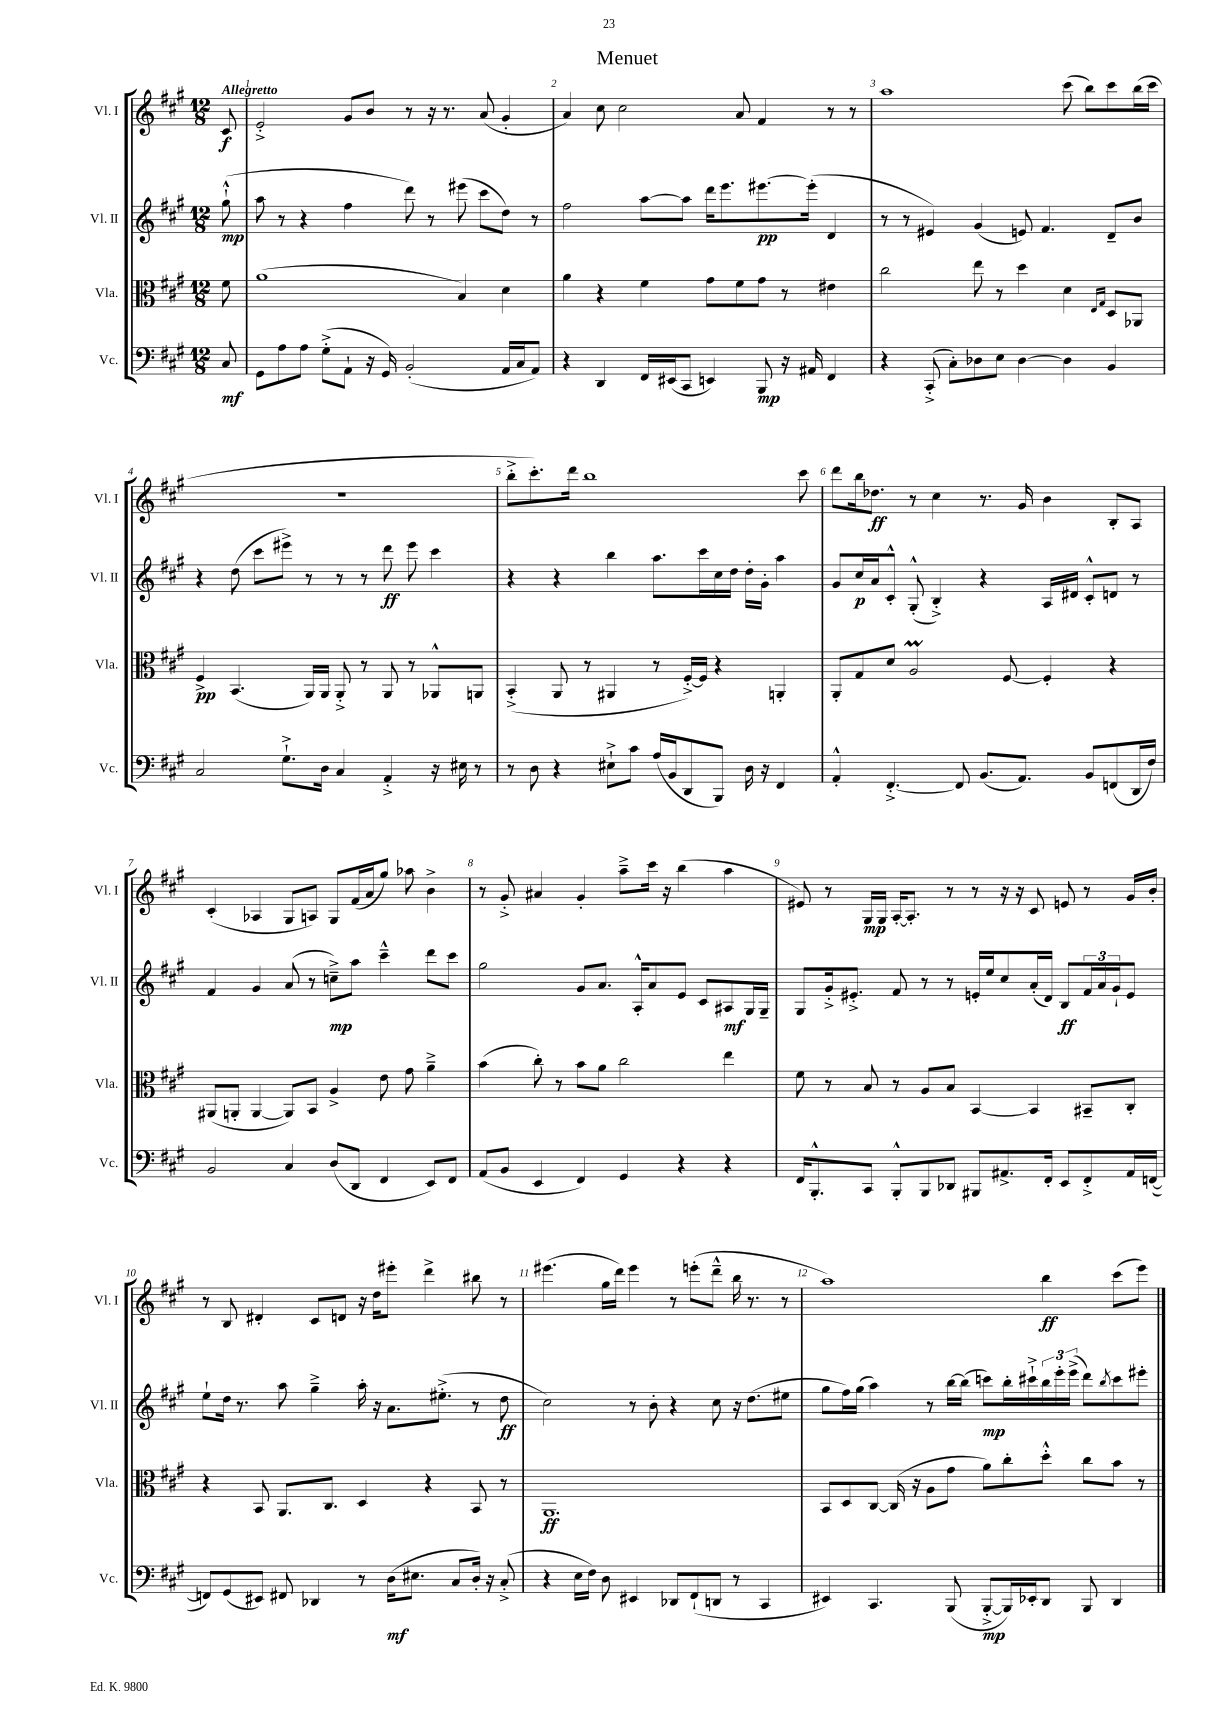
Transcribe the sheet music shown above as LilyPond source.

\header { title = "Menuet" }
<<
\new StaffGroup <<
\new Staff = "s0" \with { instrumentName = "Vl. I" shortInstrumentName = "Vl. I" } {
    \clef treble \key a \major \numericTimeSignature \time 12/8 \partial 8 \tempo "Allegretto"
    cis'8\f |
    e'2-.-> gis'8 b'8 r8 r16 r8. a'8( gis'4-. |
    a'4) cis''8 cis''2 a'8 fis'4 r8 r8 |
    a''1 cis'''8( b''8) cis'''8 b''16( cis'''16 |
    R1. |
    b''8-.-> cis'''8.-.) d'''16 b''1 cis'''8 |
    d'''8 b''16 des''8.\ff r8 cis''4 r8. gis'16 b'4 b8-. a8 |
    cis'4-.( aes4 gis8 a8) gis8 fis'16( a'16 gis''8) aes''8 b'4-> |
    r8 gis'8-.-> ais'4 gis'4-. a''8---> cis'''16 r16 b''4( a''4 |
    eis'8) r8 gis16\mp gis16 a16~-. a8.-. r8 r8 r16 r16 cis'8 e'8 r8 gis'16 b'16-. |
    r8 b8 dis'4-. cis'8 d'8 r16 d''16 eis'''8-. d'''4-> bis''8 r8 |
    eis'''4.( gis''16 d'''16) eis'''4 r8 e'''8-.( d'''8---^ b''16 r8. r8 |
    a''1) b''4\ff cis'''8( e'''8) \bar "|." |
}
\new Staff = "s1" \with { instrumentName = "Vl. II" shortInstrumentName = "Vl. II" } {
    \clef treble \key a \major \numericTimeSignature \time 12/8 \partial 8
    gis''8-!-^\mp( |
    a''8 r8 r4 fis''4 d'''8) r8 eis'''8( cis'''8 d''8) r8 |
    fis''2 a''8~ a''8 d'''16 e'''8. eis'''8.~\pp eis'''16-.( d'4 |
    r8 r8 eis'4) gis'4( e'8) fis'4. d'8-- b'8 |
    r4 d''8( cis'''8 eis'''8->) r8 r8 r8 d'''8\ff eis'''8 cis'''4 |
    r4 r4 b''4 a''8. cis'''16 cis''16 d''16 d''16-. gis'16-. a''4 |
    gis'8 cis''16\p a'16 cis'8-.-^ gis8-.-^( b4-.->) r4 a16 dis'16 cis'8-.-^ d'8 r8 |
    fis'4 gis'4 a'8( r8 c''8--->\mp) a''8 cis'''4---^ d'''8 cis'''8 |
    gis''2 gis'8 a'8. a16-.-^ a'8 e'8 cis'8 ais8\mf gis16 gis16-- |
    gis8 gis'16-.-> eis'8.-.-> fis'8 r8 r8 e'16-. e''16 cis''8 a'16-.( d'16) b8\ff \tuplet 3/2 { fis'16 a'16 gis'16-! } e'8 |
    e''8-! d''16 r8. a''8 gis''4---> a''16-. r16 a'8. eis''8.-.->( r8 d''8\ff |
    cis''2) r8 b'8-. r4 cis''8 r16 d''8.( eis''8 |
    gis''8 fis''16) gis''16( a''4) r8 b''16~ b''16( c'''8\mp) b''16-. cis'''16-!-> \tuplet 3/2 { b''16 e'''16-. e'''16->( } d'''8) \acciaccatura { b''8 } cis'''8 eis'''8-. \bar "|." |
}
\new Staff = "s2" \with { instrumentName = "Vla." shortInstrumentName = "Vla." } {
    \clef alto \key a \major \numericTimeSignature \time 12/8 \partial 8
    fis'8 |
    a'1( b4) d'4 |
    a'4 r4 fis'4 gis'8 fis'8 gis'8 r8 eis'4 |
    cis''2 e''8 r8 d''4 d'4 \grace { e16 gis16 } d8 aes,8 |
    fis4->\pp b,4.( a,16) a,16 a,8-.-> r8 a,8 r8 aes,8-^ a,8 |
    b,4-.->( a,8 r8 ais,4 r8 fis16~-.->) fis16 r4 a,4-. |
    a,8-. gis8 d'8 a2\prall fis8~ fis4-. r4 |
    ais,8( a,8-. a,4~ a,8) b,8 a4-> e'8 gis'8 a'4---> |
    b'4( cis''8-.) r8 b'8 a'8 cis''2 e''4 |
    fis'8 r8 b8 r8 a8 b8 b,4~ b,4 bis,8-- cis8-. |
    r4 b,8 a,8. cis8. d4 r4 b,8 r8 |
    a,1.\ff |
    b,8 d8 cis8~ cis16( r16 a8 gis'8 a'8) cis''8-. d''8-.-^ cis''8 b'8 r8 \bar "|." |
}
\new Staff = "s3" \with { instrumentName = "Vc." shortInstrumentName = "Vc." } {
    \clef bass \key a \major \numericTimeSignature \time 12/8 \partial 8
    cis8\mf |
    gis,8 a8 a8 gis8-.->( a,8-! r16 gis,16) b,2-.( a,16 cis16 a,8) |
    r4 d,4 fis,16 eis,16( cis,8 e,4) b,,8\mp r16 ais,16 fis,4 |
    r4 cis,8-.->( cis8-.) des8 e8 des4~ des4 b,4 |
    cis2 gis8.-!-> d16 cis4 a,4-.-> r16 eis16 r8 |
    r8 d8 r4 eis8-!-> cis'8 a16( b,16 d,8 b,,8) d16 r16 fis,4 |
    a,4-.-^ fis,4.~-.-> fis,8 b,8.( a,8.) b,8 f,8( d,16 fis16) |
    b,2 cis4 d8( d,8 fis,4 e,8) fis,8 |
    a,8( b,8 e,4 fis,4) gis,4 r4 r4 |
    fis,16 b,,8.-.-^ cis,8 b,,8-.-^ b,,8 des,8 bis,,8 ais,8.-> fis,16-. e,8 fis,8-.-> ais,16 f,16~( |
    f,8) gis,8( eis,8) fis,8 des,4 r8 d16\mf( eis8. cis8 d16-.) r16 cis8-.->( |
    r4 e16 fis16) d8 eis,4 des,8 fis,8-!( d,8 r8 cis,4 |
    eis,4) cis,4. b,,8( b,,8~-.->\mp b,,16) ees,16-. d,8 b,,8 d,4 \bar "|." |
}
>>
>>
\layout { \context { \Score \override BarNumber.break-visibility = ##(#f #t #t) barNumberVisibility = #all-bar-numbers-visible } }
